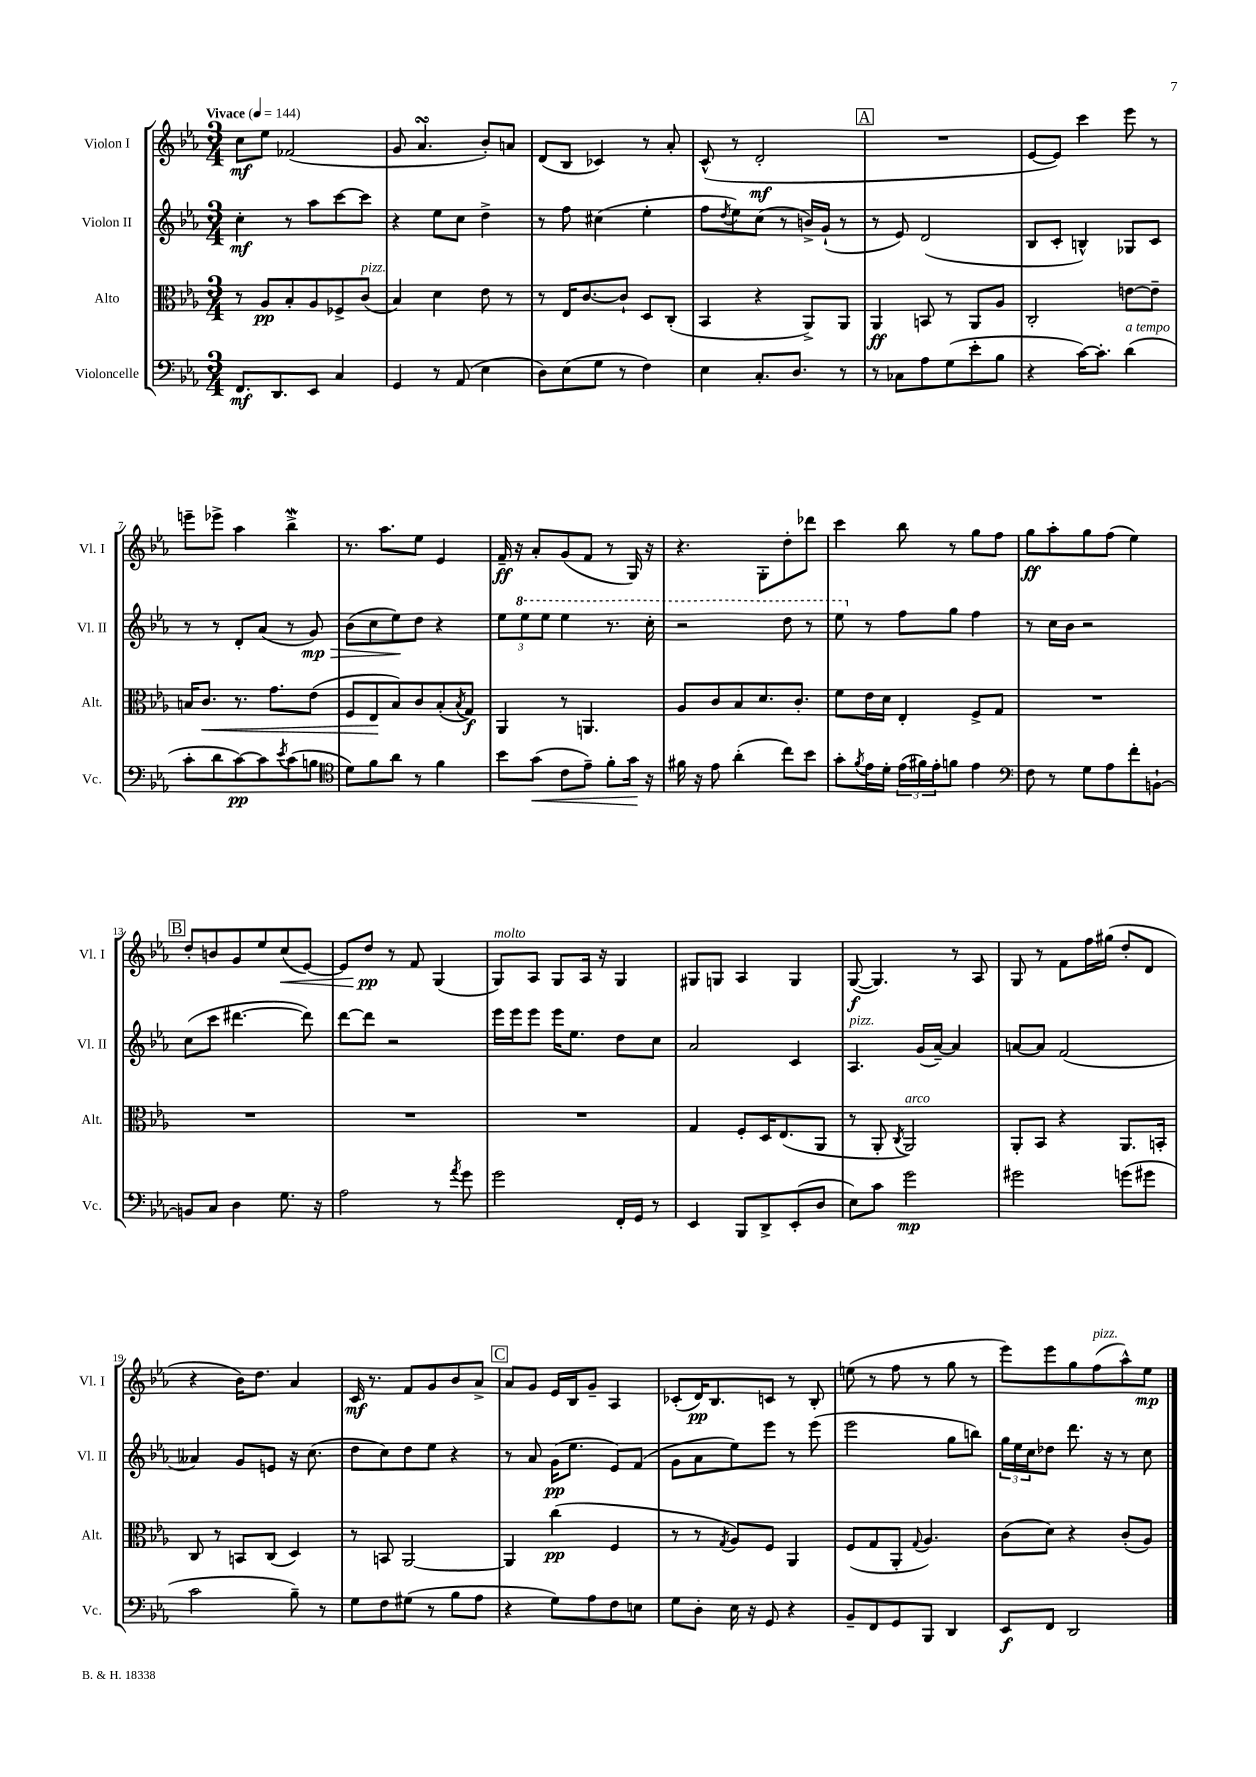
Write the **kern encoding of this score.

**kern	**kern	**kern	**kern
*staff4	*staff3	*staff2	*staff1
*clefF4	*clefC3	*clefG2	*clefG2
*k[b-e-a-]	*k[b-e-a-]	*k[b-e-a-]	*k[b-e-a-]
*M3/4	*M3/4	*M3/4	*M3/4
*MM144	*MM144	*MM144	*MM144
8.FF	8r	4cc'	8cc
.	8A-	.	8ee-
8.DD	.	.	.
.	8B-'	8r	(2f-
8EE-	8A-	8aa-	.
4C	8F-^	[8ccc	.
.	(8c	8ccc]	.
=	=	=	=
4GG	4B-)	4r	8g
.	.	.	4.a-
8r	4d	8ee-	.
(8AA-	.	8cc	.
4E-	8e-	4dd^	8b-')
.	8r	.	8a
=	=	=	=
8D)	8r	8r	(8d
(8E-	16E-	8ff	8B-
.	[8.c	.	.
8G	.	(4cc#	4c-)
8r	8c`]	.	.
4F)	8D	4ee-'	8r
.	(8C'	.	8a-'
=	=	=	=
4E-	4BB-	8ff	(8c^^
.	.	8qdd	.
.	.	8ee-)	8r
8.C'	4r	(8cc	2d'
.	.	8r	.
8.D	.	.	.
.	8AA-^)	16b^)	.
.	.	(16g`	.
8r	8AA-	8r	.
=	=	=	=
8r	4AA-	8r	2.r
8C-	.	8e-)	.
8A-	8BB	(2d	.
(8G	8r	.	.
8e-'	8AA-	.	.
8B-	8A-	.	.
=	=	=	=
4r	2C'	8B-	[8e-
.	.	8c'	8e-])
[16c)	.	4B^^)	4ccc
8.c']	.	.	.
(4d	[8e	8G-	8eee-
.	8e~]	8c	8r
=	=	=	=
8c'	16B	8r	8eee~
.	8.c	.	.
8d	.	8r	8eee-^
[8c)	8.r	8d'	4aa-
8c]	.	(8a-	.
.	8.g	.	.
8qe-	.	.	.
(8c	.	8r	4bb-^
8B	(8e-	8g)	.
=	=	=	=
*clefC4	*	*	*
8d)	8F	(8b-	8.r
8f	8E-	8cc	.
.	.	.	8.aa-
8a-	8B-)	8ee-)	.
8r	8c	8dd	8ee-
4f	(8B-'	4r	4e-
.	8qB-	.	.
.	8G)	.	.
=	=	=	=
8b-	4AA-	12ee-	16f~
.	.	.	16r
.	.	12eee-	.
(8g	.	.	8a-'
.	.	12eee-	.
8c	8r	4eee-	(8g
8e-~)	4.AA	.	8f
8f'	.	8.r	8r
16g	.	.	16G)
16r	.	16ccc'	16r
=	=	=	=
16f#	8A-	2r	4.r
16r	.	.	.
8e-	8c	.	.
(4a-'	8B-	.	.
.	8.d	.	8G'
8cc)	.	8ddd	8dd'
.	8.c'	.	.
8b-	.	8r	8ddd-
=	=	=	=
8g'	8f	8eee-	4ccc
8qf	.	.	.
16e-	16e-	8r	.
16d'	16d	.	.
(24e-	4E-'	8ff	8bb-
24f#)	.	.	.
24e-'	.	.	.
8f	.	8gg	8r
4e-	8F^	4ff	8gg
.	8G	.	8ff
=	=	=	=
*clefF4	*	*	*
8F	2.r	8r	8gg
8r	.	16cc	8aa-'
.	.	16b-	.
8G	.	2r	8gg
8A-	.	.	(8ff
8f'	.	.	4ee-)
[8BB`	.	.	.
=	=	=	=
8BB]	2.r	(8cc	8dd'
8C	.	8ccc	8b
4D	.	[4.ddd#	8g
.	.	.	8ee-
8.G	.	.	(8cc
.	.	8ddd#])	[8e-)
16r	.	.	.
=	=	=	=
2A-	2.r	[8ddd	8e-]
.	.	8ddd]	8dd
.	.	2r	8r
.	.	.	8f
8r	.	.	(4G
8qa-	.	.	.
8g	.	.	.
=	=	=	=
2g	2.r	16eee-	8G)
.	.	16eee-	.
.	.	8eee-	8A-
.	.	16eee-	8G
.	.	8.ee-	.
.	.	.	16A-
.	.	.	16r
16FF'	.	8dd	4G
16GG	.	.	.
8r	.	8cc	.
=	=	=	=
4EE-	4G	2a-	8G#
.	.	.	8G
8BBB-	8F'	.	4A-
8DD^	16D	.	.
.	(8.E-	.	.
(8EE-'	.	4c	4G
8D	8AA-	.	.
=	=	=	=
8E-)	8r	4.A-	([8G
8c	8AA-'	.	4.G])
.	8qC	.	.
2g	2AA-)	.	.
.	.	(16g	.
.	.	[16a-~)	.
.	.	4a-]	8r
.	.	.	8A-
=	=	=	=
2g#	8AA-'	[8a	8G
.	8BB-	8a]	8r
.	4r	(2f	8f
.	.	.	16ff
.	.	.	(16gg#
(8g	8.AA-	.	8dd'
8g#	.	.	8d
.	16BB'	.	.
=	=	=	=
2c	8C	4a--)	4r
.	8r	.	.
.	8BB	8g	16b-)
.	.	.	8.dd
.	(8C	8e	.
8B-~)	4D)	16r	4a-
.	.	(8.cc	.
8r	.	.	.
=	=	=	=
8G	8r	8dd	16c
.	.	.	8.r
8F	8BB	8cc)	.
(8G#	[2AA-	8dd	8f
8r	.	8ee-	8g
8B-	.	4r	8b-
8A-	.	.	8a-^
=	=	=	=
4r	4AA-]	8r	8a-
.	.	8a-	8g
8G)	(4cc	(16g	16e-
.	.	8.ee-	16B-
8A-	.	.	8g~
8F	4F	8e-)	4A-
8E	.	(8f	.
=	=	=	=
8G	8r	8g	(8c-'
8D'	8r	8a-	16d)
.	.	.	8.B-
.	8qG	.	.
16E-	8A-)	8ee-)	.
16r	.	.	.
8GG	8F	8eee-	8c
4r	4AA-	8r	8r
.	.	(8eee-	8B-'
=	=	=	=
8BB-~	(8F	2eee-	(8ee
8FF	8G	.	8r
8GG	8AA-'	.	8ff
.	8qqG	.	.
8BBB-	4.A-)	.	8r
4DD	.	8gg	8gg
.	.	8bb)	8r
=	=	=	=
8EE-	(8c	24gg	8eee-)
.	.	24ee-	.
.	.	24cc	.
8FF	8d)	8dd-	8eee-
2DD	4r	8.ddd	8gg
.	.	.	(8ff
.	.	16r	.
.	(8c'	8r	8aa-^^)
.	8A-)	8cc	8ee-
==	==	==	==
*-	*-	*-	*-
